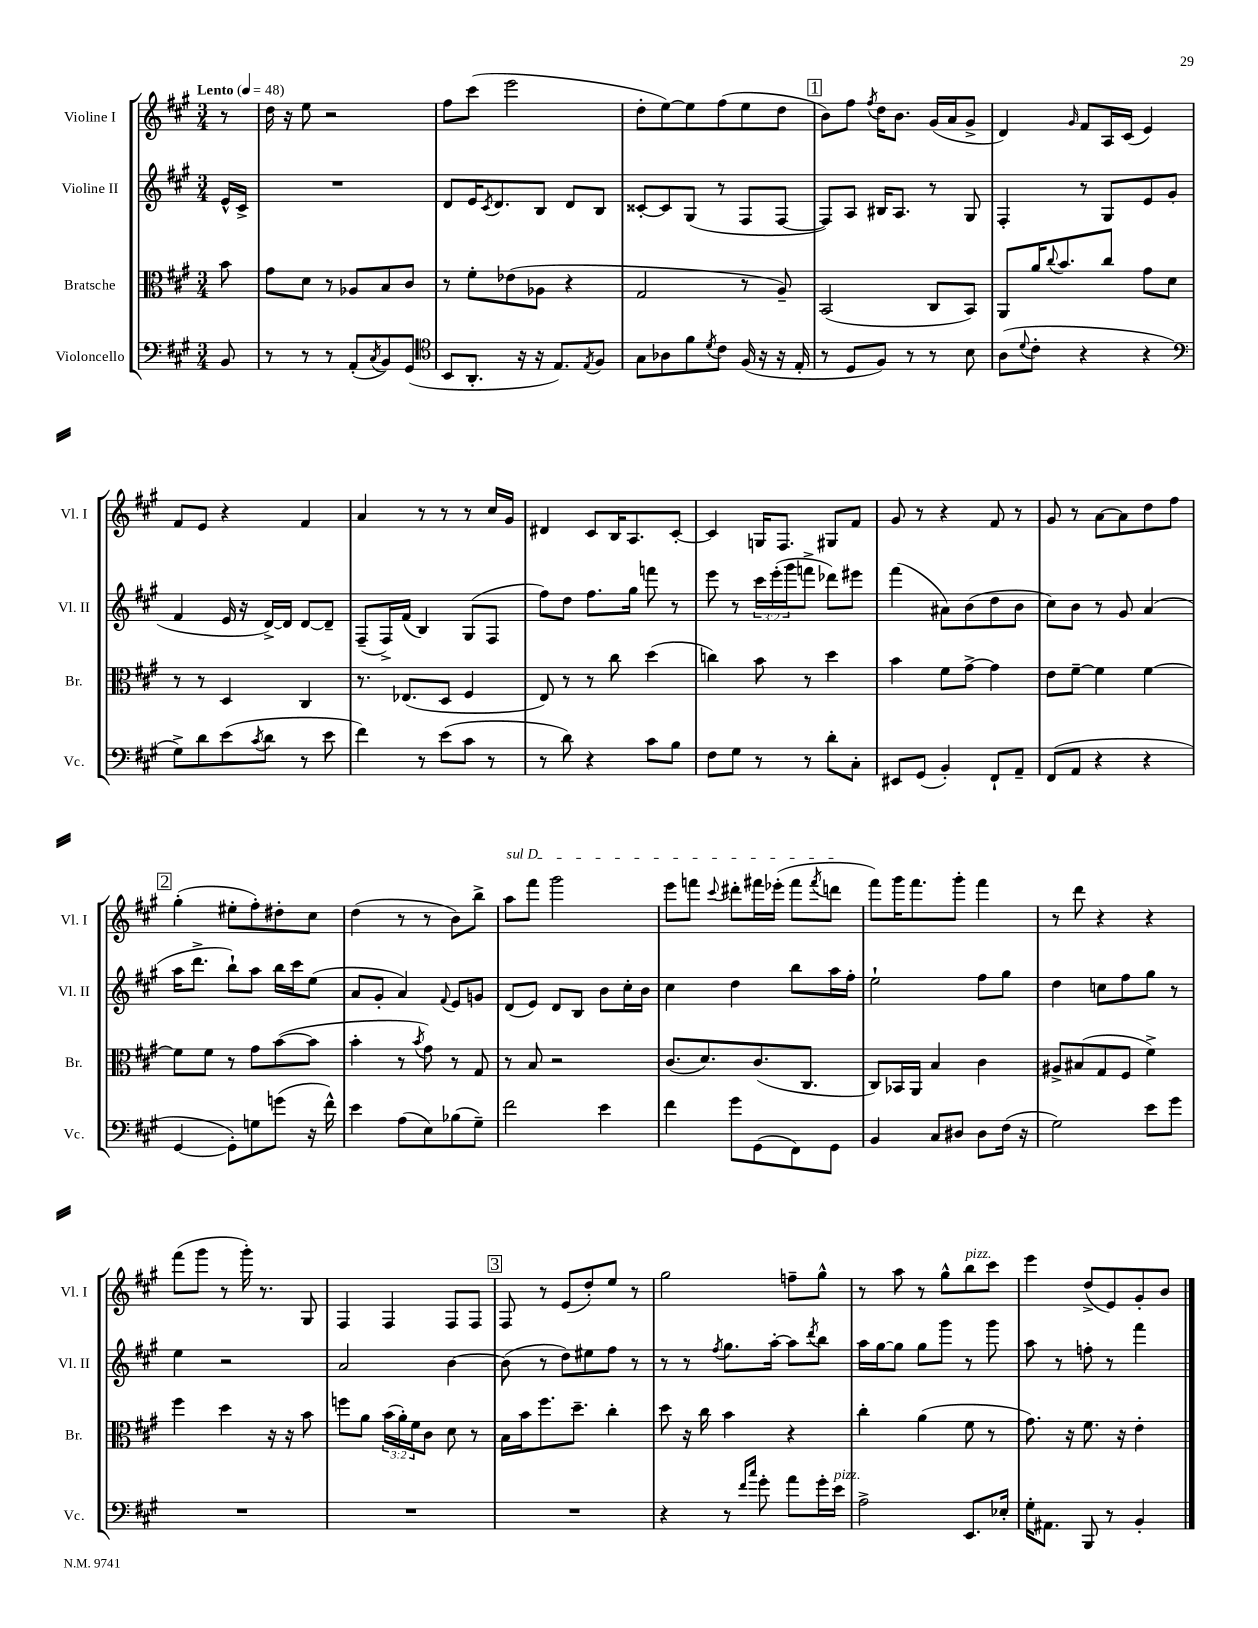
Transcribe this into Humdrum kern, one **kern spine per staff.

**kern	**kern	**kern	**kern
*staff4	*staff3	*staff2	*staff1
*clefF4	*clefC3	*clefG2	*clefG2
*k[f#c#g#]	*k[f#c#g#]	*k[f#c#g#]	*k[f#c#g#]
*M3/4	*M3/4	*M3/4	*M3/4
*MM48	*MM48	*MM48	*MM48
8BB/	8b\	16e^^/LL	8r
.	.	16c#^/JJ	.
=	=	=	=
8r	8g#\L	2.r	16dd\
.	.	.	16r
8r	8d\J	.	8ee\
8r	8r	.	2r
(8AA'/L	8A-/L	.	.
8qC#/	.	.	.
8BB/)	8B/	.	.
(8GG#/J	8c#/J	.	.
=	=	=	=
*clefC4	*	*	*
8BB/L	8r	8d/L	8ff#\L
8.AA'/J	8f#'\L	16e/K	(8ccc#\J
.	.	8qc#/	.
.	.	8.d/	.
.	(8e-\	.	2eee\
16r	.	.	.
16r	8A-\J	8B/J	.
8.E/L)	.	.	.
.	4r	8d/L	.
8qE/	.	.	.
8F#/J	.	8B/J	.
=	=	=	=
8G#\L	2G#/	[8c##'/L	8dd'\L
8A-\	.	8c##/]	[8ee\)
8f#\	.	(8G#/J	8ee\]
8qd/	.	.	.
8c#\J	.	8r	(8ff#\
(16F#/	8r	8F#/L	8ee\
16r	.	.	.
16r	8A~/)	[8F#/J	8dd\J
16E'/	.	.	.
=	=	=	=
8r	(2BB/	8F#/]L)	8b\L)
8D/L	.	8A/J	8ff#\J
.	.	.	8qff#/
8F#/J)	.	16B#/LK	16dd\LK
.	.	8.A/J	8.b\J
8r	.	.	.
8r	8C#/L	8r	(16g#/LL
.	.	.	16a/J
8B\	8BB/J)	8G#/	8g#^/J
=	=	=	=
(8A\L	8AA/L	4F#'/	4d/)
8qqd/	.	.	.
8c#'\J	16a/K	.	.
.	8qqcc#/	.	.
.	8.b/	.	.
.	.	.	16qqg#/
4r	.	8r	8f#/L
.	8cc#/J	8G#/L	16A/L
.	.	.	(16c#/JJ
4r	8g#\L	8e/	4e/)
.	8d\J	(8g#/J	.
=	=	=	=
*clefF4	*	*	*
8G#^\L)	8r	4f#/	8f#/L
8d\	8r	.	8e/J
(8e\	4D/	16e/	4r
.	.	16r	.
8qc#/	.	.	.
8d\J	.	[16d^/LL)	.
.	.	16d/]JJ	.
8r	4C#/	[8d/L	4f#/
8e\	.	8d~/]J	.
=	=	=	=
4f#\)	8.r	(8F#~/L	4a/
.	.	16F#^/L)	.
.	(8.E-/L	(16f#/JJ	.
8r	.	4B/)	8r
(8e\L	8D/J	.	8r
8c#\J	4F#/	(8G#/L	8r
8r	.	8F#/J	16cc#/LL
.	.	.	16g#/JJ
=	=	=	=
8r	8E/)	8ff#\L)	4d#/
8d\)	8r	8dd\J	.
4r	8r	8.ff#\L	8c#/L
.	8cc#\	.	16B/K
.	.	16gg#\Jk	8.A/
8c#\L	(4dd\	8fff\	.
8B\J	.	8r	[8c#'/J
=	=	=	=
8F#\L	4cc\)	8eee\	4c#/]
8G#\J	.	8r	.
8r	8b\	24ccc#\LL	16G/LK
.	.	(24eee'\	.
.	.	.	8.F#/J
.	.	24ggg#\J	.
8r	8r	8fff^\J	.
8d'\L	4dd\	8ddd-\L)	8G#/L
8C#'\J	.	8eee#\J	8f#/J
=	=	=	=
8EE#/L	4b\	(4fff#\	8g#/
(8GG#/J	.	.	8r
4BB'/)	8f#\L	8a#\L)	4r
.	[8g#^\J	(8b\	.
8FF#`/L	4g#\]	8dd\	8f#/
8AA~/J	.	8b\J	8r
=	=	=	=
(8FF#/L	8e\L	8cc#\L)	8g#/
8AA/J	[8f#~\J	8b\J	8r
4r	4f#\]	8r	[8a\L
.	.	8g#/	8a\]
4r	[4f#\	(4a/	8dd\
.	.	.	8ff#\J
=	=	=	=
[4GG#/	8f#\]L	16aa\LK	(4gg#'\
.	.	8.ddd^\J	.
.	8f#\J	.	.
8GG#'\]L)	8r	8bb`\L)	8ee#'\L
8G\	8g#\L	8aa\J	8ff#'\)
(8g\J	([8b\	16bb\LL	8dd#'\
.	.	16ccc#\J	.
16r	8b\]J	(8ee\J	8cc#\J
16f#^^\)	.	.	.
=	=	=	=
4e\	4b'\	8a/L	(4dd\
.	.	8g#'/J	.
(8A\L	8r	4a/)	8r
.	8qb/	.	.
8E\)	8g#\)	.	8r
.	.	8qqf#/	.
(8B-\	8r	8e/L	8b\L)
8G#~\J)	8G#/	8g/J	8bb^\J
=	=	=	=
2f#\	8r	(8d/L	8aa\L
.	8B/	8e/J)	8fff#\J
.	2r	8d/L	2ggg#\
.	.	8B/J	.
4e\	.	8b\L	.
.	.	16cc#'\L	.
.	.	16b\JJ	.
=	=	=	=
4f#\	(8.c#/L	4cc#\	8eee\L
.	.	.	8fff\J
.	8.d/)	.	.
.	.	.	8qqccc#/
8g#\L	.	4dd\	8ddd#'\L
(8GG#\	(8.c#/	.	16fff#\L
.	.	.	(16eee-'\JJ
8FF#\)	.	8bb\L	8fff#\L
.	8.C#/J	.	.
.	.	.	8qfff#/
8GG#\J	.	16aa\L	8ddd\J
.	.	16ff#'\JJ	.
=	=	=	=
4BB/	8C#/L)	2ee`\	8fff#\L)
.	16BB-/L	.	16ggg#\K
.	16AA/JJ	.	8.fff#\
8C#/L	4B/	.	.
8D#/J	.	.	8ggg#'\J
8D#\L	4c#\	8ff#\L	4fff#\
(16F#\Jk	.	8gg#\J	.
16r	.	.	.
=	=	=	=
2G#\)	8A#^/L	4dd\	8r
.	(8B#/	.	8ddd\
.	8G#/	8cc\L	4r
.	8F#/J	8ff#\	.
8e\L	4f#^\)	8gg#\J	4r
8g#\J	.	8r	.
=	=	=	=
2.r	4ff#\	4ee\	(8fff#\L
.	.	.	8ggg#\J
.	4dd\	2r	8r
.	.	.	16ggg#'\)
.	.	.	8.r
.	16r	.	.
.	16r	.	.
.	8b\	.	8G#/
=	=	=	=
2.r	8ff\L	2a/	4F#/
.	8a\J	.	.
.	(24b\LL	.	4F#/
.	24a'\)	.	.
.	24f#\J	.	.
.	8c#\J	.	.
.	8d\	[4b\	8F#/L
.	8r	.	8F#/J
=	=	=	=
2.r	16B\LL	(8b\]	8F#/
.	16b\J	.	.
.	8.ff#\	8r	8r
.	.	8dd\L)	(8e/L
.	8.dd~\J	.	.
.	.	8ee#\	8dd'/)
.	4cc#'\	8ff#\J	8ee/J
.	.	8r	8r
=	=	=	=
4r	8dd\	8r	2gg#\
.	16r	8r	.
.	16cc#\	.	.
.	.	8qff#/	.
8r	4b\	8.gg#\L	.
16qqf#/LL	.	.	.
16qqcc#/JJ	.	.	.
8g#'\	.	.	.
.	.	[16aa'\Jk	.
8a\L	4r	8aa\]L	8ff~\L
.	.	8qddd/	.
16g#'\L	.	8bb\J	8gg#^^\J
16e\JJ	.	.	.
=	=	=	=
2A^\	4cc#'\	16aa\LL	8r
.	.	[16gg#\J	.
.	.	8gg#\]J	8aa\
.	(4a\	8gg#\L	8r
.	.	8ggg#\J	8gg#^^\L
8.EE/L	8f#\	8r	8bb\
.	8r	8ggg#\	8ccc#\J
16E-'/Jk	.	.	.
=	=	=	=
16G#'\LK	8.g#\)	8aa\	4eee\
8.AA#\J	.	.	.
.	.	8r	.
.	16r	.	.
8BBB/	8.f#\	8ff'\	(8dd^/L
8r	.	8r	8e/)
.	16r	.	.
4BB'/	4e'\	4fff#\	8g#'/
.	.	.	8b/J
==	==	==	==
*-	*-	*-	*-
